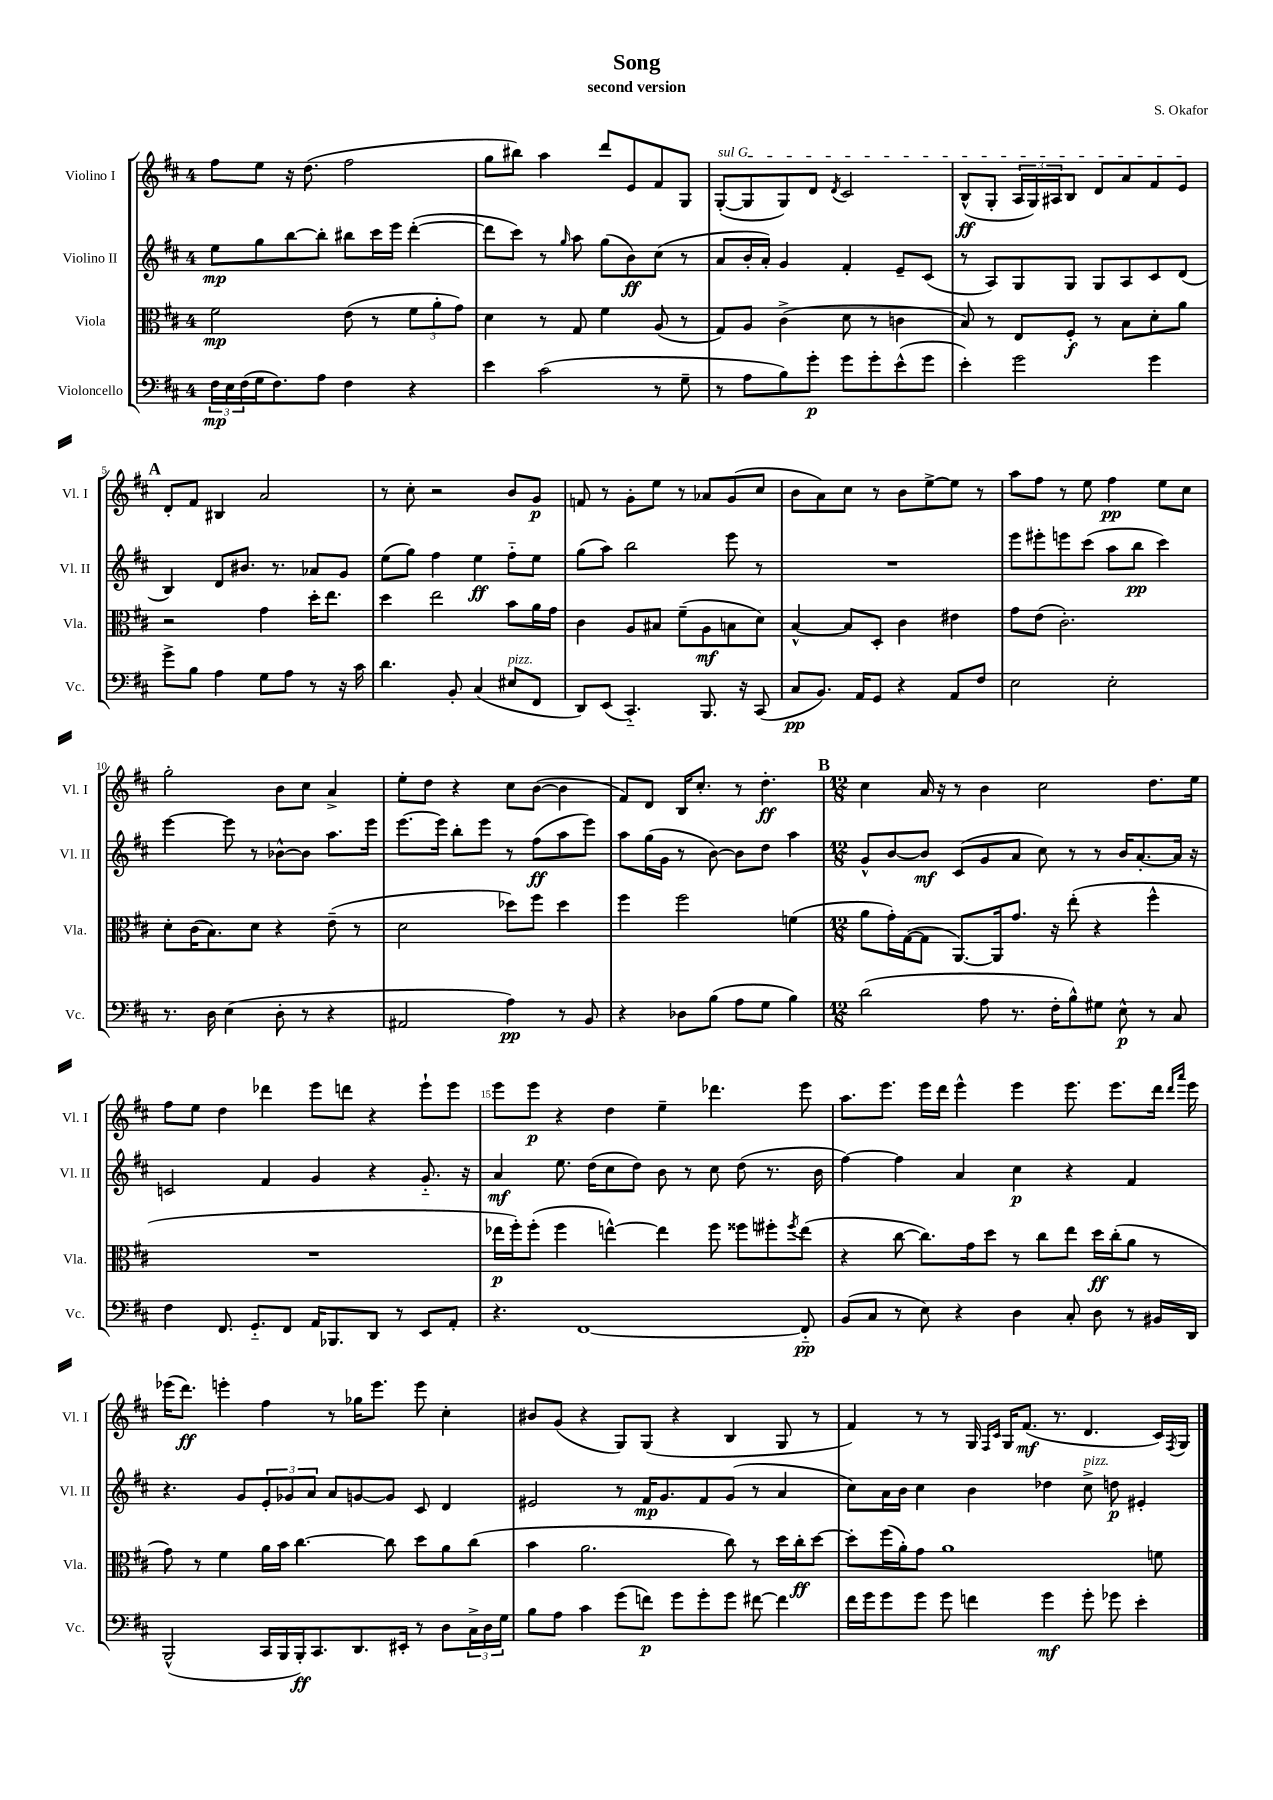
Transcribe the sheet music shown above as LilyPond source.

\header { title = "Song" composer = "S. Okafor" subtitle = "second version" }
<<
\new StaffGroup <<
\new Staff = "s0" \with { instrumentName = "Violino I" shortInstrumentName = "Vl. I" } {
    \clef treble \key d \major \once \override Staff.TimeSignature.style = #'single-digit \time 4/4
    fis''8 e''8 r16 d''8.( fis''2 |
    g''8 bis''8) a''4 d'''8 e'8 fis'8 g8 |
    \once \override TextSpanner.bound-details.left.text = \markup { \italic "sul G" } g8~-.\startTextSpan( g8 g8) d'8 \acciaccatura { d'8 } cis'2 |
    b8-^\ff( g8-. \tuplet 3/2 { a16 g16) ais16 } b8 d'8 a'8 fis'8 e'8\stopTextSpan |
    \mark \markup { \bold "A" } d'8-. fis'8 bis4 a'2 |
    r8 cis''8-. r2 b'8 g'8\p |
    f'8 r8 g'8-. e''8 r8 aes'8 g'8( cis''8 |
    b'8 a'8) cis''8 r8 b'8 e''8~-> e''8 r8 |
    a''8 fis''8 r8 e''8 fis''4\pp e''8 cis''8 |
    g''2-. b'8 cis''8 a'4-> |
    e''8-. d''8 r4 cis''8 b'8~( b'4 |
    fis'8) d'8 b16 cis''8.-. r8 d''4.-.\ff |
    \mark \markup { \bold "B" } \numericTimeSignature \time 12/8 cis''4 a'16 r16 r8 b'4 cis''2 d''8. e''16 |
    fis''8 e''8 d''4 des'''4 e'''8 d'''8 r4 e'''8-! e'''8 |
    e'''8 e'''8\p r4 d''4 e''4-- des'''4. e'''8 |
    a''8. e'''8. e'''16 d'''16 e'''4-^ e'''4 e'''8. e'''8. d'''16 \grace { d'''16 a'''16 } e'''16 |
    ees'''16( d'''8.\ff) e'''4-. fis''4 r8 ges''16 e'''8. e'''8 cis''4-. |
    bis'8 g'8( r4 g8) g8( r4 b4 g8 r8 |
    fis'4) r8 r8 g16 \grace { fis16 cis'16 } g16 fis'8.\mf( r8. d'4. cis'16) \acciaccatura { fis8 } g16 \bar "|." |
}
\new Staff = "s1" \with { instrumentName = "Violino II" shortInstrumentName = "Vl. II" } {
    \clef treble \key d \major \once \override Staff.TimeSignature.style = #'single-digit \time 4/4
    e''8\mp g''8 b''8~ b''8-. bis''8 cis'''16 e'''16 d'''4~-.( |
    d'''8 cis'''8) r8 \grace { g''16 } a''8 g''8( b'8\ff) cis''8( r8 |
    a'8 b'16-. a'16-.) g'4 fis'4-. e'8-- cis'8( |
    r8 a8) g8 g8 g8 a8 cis'8 d'8( |
    \mark \markup { \bold "A" } b4) d'8 bis'8. r8. aes'8 g'8 |
    e''8( g''8) fis''4 e''4\ff fis''8-_ e''8 |
    g''8( a''8) b''2 e'''8 r8 |
    R1 |
    e'''8 eis'''8-. e'''8 cis'''8( a''8 b''8\pp cis'''4) |
    e'''4~ e'''8 r8 bes'8~-^ bes'8 a''8. e'''16 |
    e'''8.~ e'''16 b''8-. e'''8 r8 fis''8\ff( a''8 e'''8) |
    a''8 g''16( g'16 r8 b'8~) b'8 d''8 a''4 |
    \mark \markup { \bold "B" } \numericTimeSignature \time 12/8 g'8-^ b'8~ b'8\mf cis'8( g'8 a'8 cis''8) r8 r8 b'16 a'8.~-. a'16 r16 |
    c'2 fis'4 g'4 r4 g'8.-_ r16 |
    a'4\mf e''8. d''16( cis''8 d''8) b'8 r8 cis''8 d''8( r8. b'16 |
    fis''4~) fis''4 a'4 cis''4\p r4 fis'4 |
    r4. g'8 \tuplet 3/2 { e'8-. ges'8 a'8 } a'8 g'8~ g'8 cis'8 d'4 |
    eis'2 r8 fis'16\mp g'8. fis'8 g'8( r8 a'4 |
    cis''8) a'16 b'16 cis''4 b'4 des''4 cis''8->^\markup { \italic "pizz." } d''8\p eis'4-. \bar "|." |
}
\new Staff = "s2" \with { instrumentName = "Viola" shortInstrumentName = "Vla." } {
    \clef alto \key d \major \once \override Staff.TimeSignature.style = #'single-digit \time 4/4
    fis'2\mp e'8( r8 \tuplet 3/2 { fis'8 a'8-. g'8) } |
    d'4 r8 g8 fis'4 a8( r8 |
    g8) a8 cis'4->( d'8 r8 c'4 |
    b8) r8 e8 fis8-.\f r8 b8 d'8-. a'8 |
    \mark \markup { \bold "A" } r2 g'4 d''16-. e''8. |
    d''4 e''2 b'8 a'16 g'16 |
    cis'4 a8 bis8 fis'8--( a8\mf b8 d'8) |
    b4~-^ b8 d8-. cis'4 eis'4 |
    g'8 e'8( cis'2.-.) |
    d'8-. cis'16( b8.) d'8 r4 e'8--( r8 |
    d'2 des''8) fis''8 des''4 |
    fis''4 fis''2 f'4( |
    \mark \markup { \bold "B" } \numericTimeSignature \time 12/8 a'8 g'16-.) g16~( g8 a,8.~) a,16 g'8. r16 e''8-.( r4 fis''4-^ |
    R1. |
    ees''16\p fis''16-.) fis''8-.( fis''4 e''4~-^) e''4 fis''8 fisis''8 fis''8-. \acciaccatura { fis''8 } e''8( |
    r4 cis''8~ cis''8.) g'16 d''8 r8 cis''8 e''8 d''16\ff cis''16-.( a'8 r8 |
    g'8) r8 fis'4 a'16 b'16 cis''4.~ cis''8 d''8 a'8 cis''8( |
    b'4 a'2. cis''8) r8 d''16 cis''16-.\ff d''8~ |
    d''8-. fis''16( a'16-.) g'8 a'1 f'8 \bar "|." |
}
\new Staff = "s3" \with { instrumentName = "Violoncello" shortInstrumentName = "Vc." } {
    \clef bass \key d \major \once \override Staff.TimeSignature.style = #'single-digit \time 4/4
    \tuplet 3/2 { fis16\mp e16 fis16( } g16 fis8.) a8 fis4 r4 |
    e'4 cis'2( r8 g8-- |
    r8 a8 b8) g'8-.\p g'8 g'8-. e'8-^( g'8 |
    e'4-.) g'2 g'4 |
    \mark \markup { \bold "A" } g'8-> b8 a4 g8 a8 r8 r16 cis'16 |
    d'4. b,8-. cis4( eis8^\markup { \italic "pizz." } fis,8 |
    d,8) e,8( cis,4.-_) b,,8. r16 cis,8( |
    cis8\pp b,8.) a,16 g,8 r4 a,8 fis8 |
    e2 e2-. |
    r8. d16 e4( d8-. r8 r4 |
    ais,2 a4\pp) r8 b,8 |
    r4 des8 b8( a8 g8 b4) |
    \mark \markup { \bold "B" } \numericTimeSignature \time 12/8 d'2( a8 r8. fis16-. b8-^) gis8 e8-^\p r8 cis8 |
    fis4 fis,8. g,8.-_ fis,8 a,16 bes,,8. d,8 r8 e,8 a,8-. |
    r4. fis,1~ fis,8-_\pp |
    b,8( cis8 r8 e8) r4 d4 cis8-. d8 r8 bis,16 d,16 |
    b,,2-^( cis,16 b,,16 b,,16-.\ff) cis,8. d,8. eis,16-. r8 d8 \tuplet 3/2 { cis16-> d16 g16 } |
    b8 a8 cis'4 g'8( f'8\p) g'8 g'8-. g'8 fis'8~ fis'4 |
    fis'16 g'16 g'8 g'8 g'8 f'4 g'4\mf g'8-. ges'8 e'4-. \bar "|." |
}
>>
>>
\layout { \context { \Score \override BarNumber.break-visibility = ##(#f #t #t) barNumberVisibility = #(every-nth-bar-number-visible 5) } }
